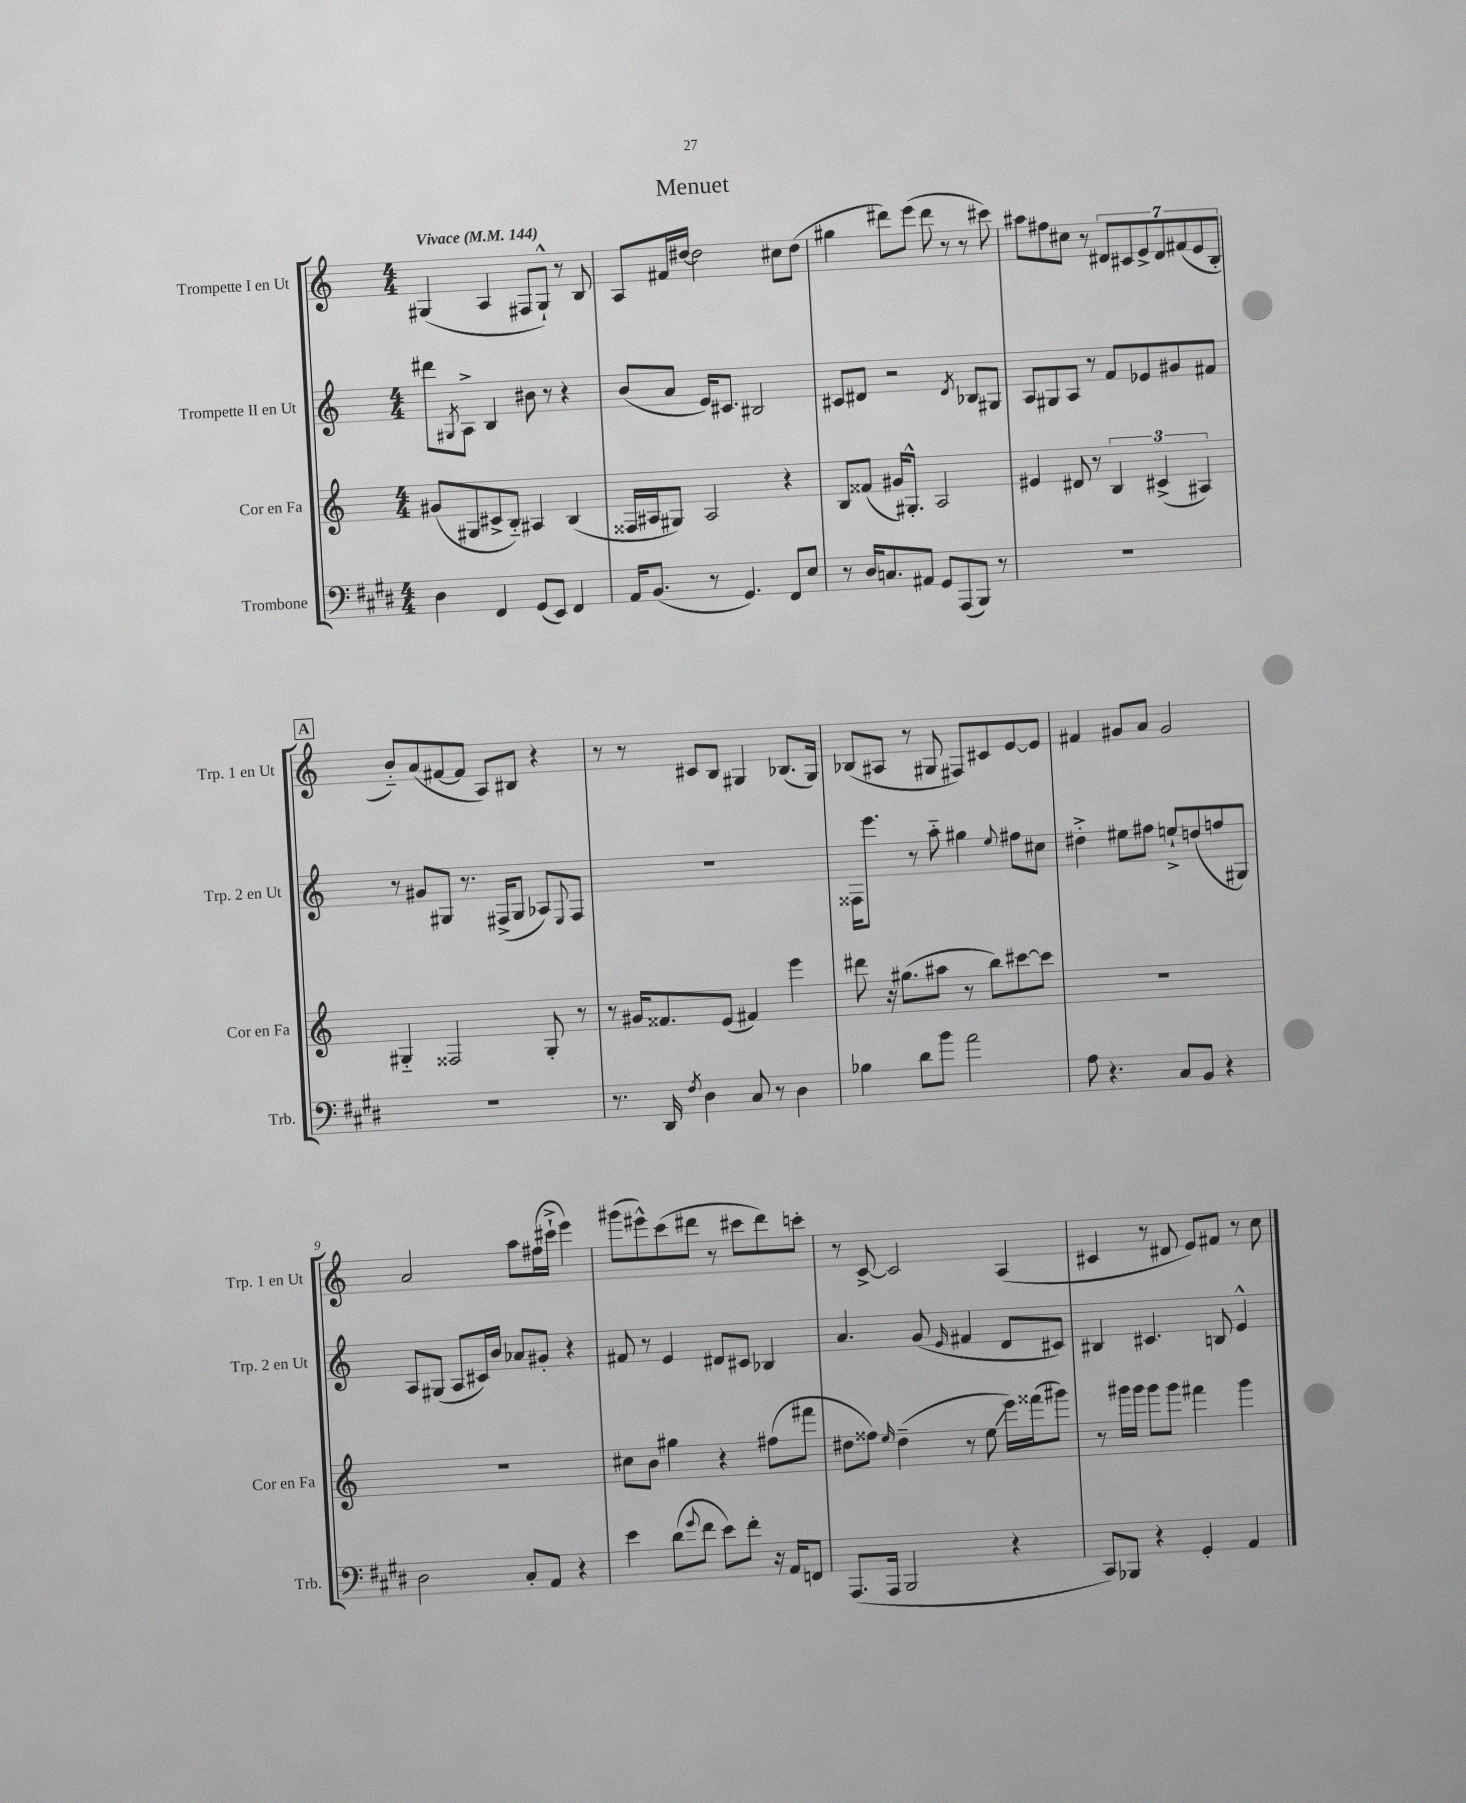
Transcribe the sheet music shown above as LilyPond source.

\header { title = "Menuet" }
<<
\new StaffGroup <<
\new Staff = "s0" \with { instrumentName = "Trompette I en Ut" shortInstrumentName = "Trp. 1 en Ut" } {
    \clef treble \key c \major \numericTimeSignature \time 4/4 \tempo "Vivace" 4 = 144
    gis4( a4 fis8 gis8-!-^) r8 b8 |
    a8 fis'16 dis''16~ dis''2 cis''8 dis''8( |
    gis''4 dis'''8) e'''8( dis'''8 r8 r8 cis'''8) |
    ais''8 fis''8 cis''8 r8 \tuplet 7/4 { dis'8 cis'8 e'8-> dis'8 fis'8( e'8 b8-. } |
    \mark \markup { \box "A" } b'8-_) a'8( fis'8~ fis'8 a8) bis8 r4 |
    r8 r8 cis'8 b8 gis4 bes8.( gis16) |
    bes8( ais8 r8 gis8 fis8) cis'8 e'8~ e'8 |
    fis'4 gis'8 a'8 gis'2 |
    a'2 a''8 fis''16( cis'''16-!-> e'''4) |
    gis'''8( eis'''8-^) c'''8( dis'''8 r8 cis'''8 dis'''8) c'''8-. |
    r8 c'8~-> c'2 a4( |
    cis'4 r8 dis'8 e'8) fis'8 r8 c''8 \bar "|." |
}
\new Staff = "s1" \with { instrumentName = "Trompette II en Ut" shortInstrumentName = "Trp. 2 en Ut" } {
    \clef treble \key c \major \numericTimeSignature \time 4/4
    dis'''8 \acciaccatura { gis8 } a8-> b4 bis'8 r8 r4 |
    b'8( a'8 e'16) cis'8. bis2 |
    cis'8 dis'8 r2 \acciaccatura { dis'8 } bes8 gis8 |
    a8 gis8 a8 r8 f'8 ees'8 gis'8 fis'8 |
    \mark \markup { \box "A" } r8 gis'8 gis8 r8. fis16->( gis8 aes8) \appoggiatura { e8 } fis8 |
    R1 |
    fisis16 e'''8. r8 a''8-_ gis''4 \appoggiatura { e''8 } fis''8 cis''8 |
    dis''4-.-> eis''8 fis''8 e''8-!-> d''8( f''8 gis8) |
    a8 gis8( a8 cis'16) b'16 aes'8 gis'8-. r4 |
    fis'8 r8 e'4 dis'8 cis'8 bes4 |
    a'4. g'8( \grace { e'16 } fis'4 d'8 cis'8) |
    bis4 cis'4. b8 e'4-^ \bar "|." |
}
\new Staff = "s2" \with { instrumentName = "Cor en Fa" shortInstrumentName = "Cor en Fa" } {
    \clef treble \key c \major \numericTimeSignature \time 4/4
    gis'8( gis8 cis'8-> b8-_) ais4 b4( |
    fisis16 ais16 gis8) ais2 r4 |
    b8 fisis'8( gis'16) gis8.-.-^ a2 |
    eis'4 dis'8 r8 \tuplet 3/2 { b4 cis'4->( ais4) } |
    \mark \markup { \box "A" } gis4-_ fisis2 gis8-. r8 |
    r8 gis'16 fisis'8. e'8( fis'4) e'''4 |
    dis'''8 r16 gis''8.( ais''8 r8 b''8) cis'''8~ cis'''8 |
    R1 |
    R1 |
    cis''8 b'8 gis''4 r4 fis''8( fis'''8 |
    dis''8 fisis''8) \grace { e''16 } dis''4--( r8 e''8\glissando e'''16) fisis'''16( gis'''8) |
    r8 gis'''16 gis'''16 gis'''8 gis'''8 fis'''4 gis'''4 \bar "|." |
}
\new Staff = "s3" \with { instrumentName = "Trombone" shortInstrumentName = "Trb." } {
    \clef bass \key e \major \numericTimeSignature \time 4/4
    dis4 fis,4 gis,8( e,8) fis,4 |
    a,16 b,8.( r8 gis,4.) fis,8 e8 |
    r8 dis16 c8. ais,8 gis,8 a,,8( b,,8) r8 |
    R1 |
    \mark \markup { \box "A" } R1 |
    r8. dis,16 \acciaccatura { fis8 } dis4 cis8 r8 dis4 |
    bes4 dis'8 b'8 a'2 |
    a8 r4. cis8 b,8 r4 |
    dis2 cis8-. a,8 r4 |
    e'4 dis'8( \appoggiatura { gis'8 } fis'8 e'8) fis'8-. r16 a,16 f,8 |
    a,,8.( a,,16 b,,2 r4 |
    cis,8) bes,,8 r4 gis,4-. a,4 \bar "|." |
}
>>
>>
